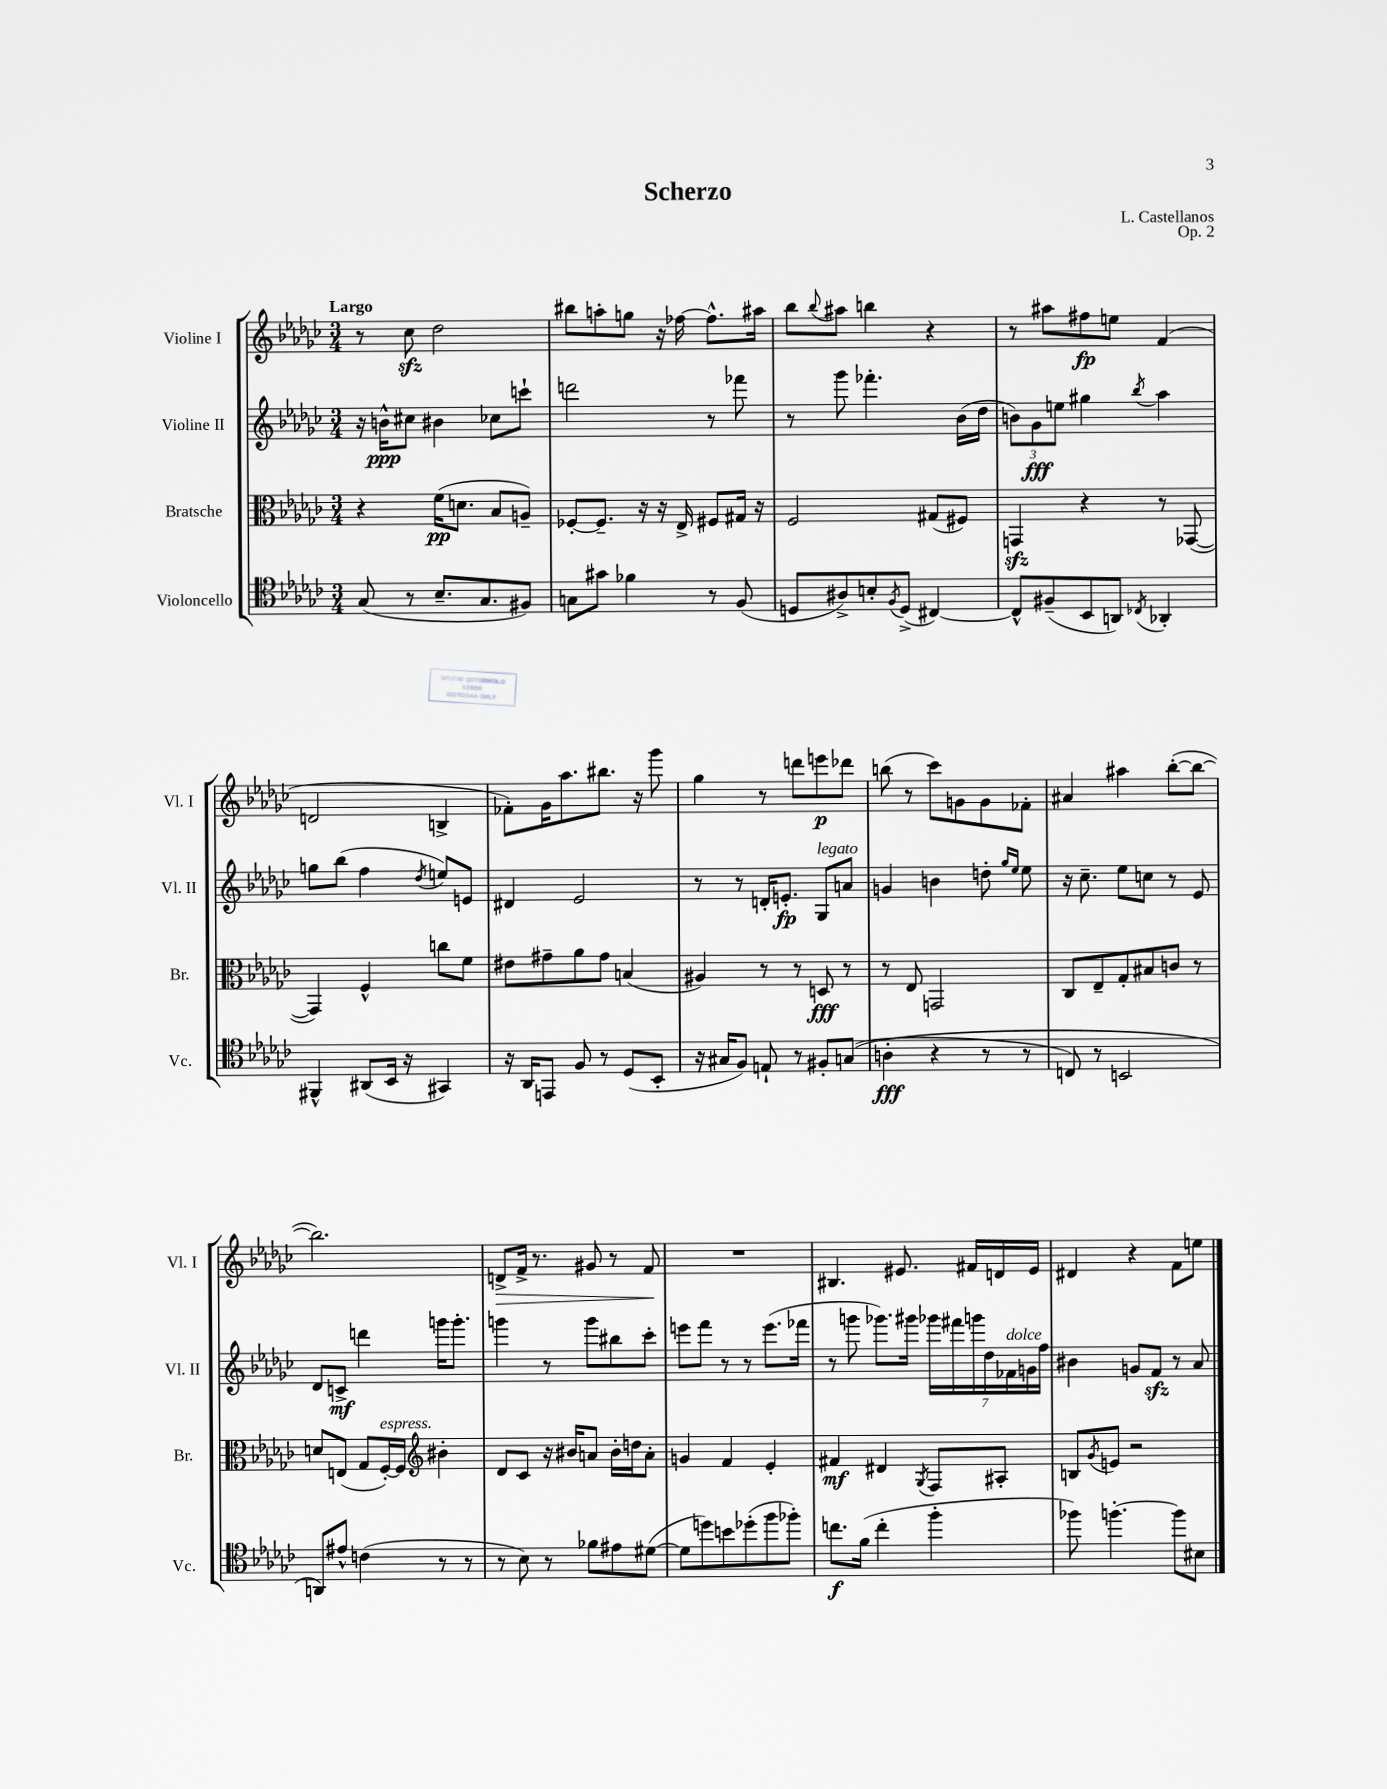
\header { title = "Scherzo" composer = "L. Castellanos" opus = "Op. 2" }
<<
\new StaffGroup <<
\new Staff = "s0" \with { instrumentName = "Violine I" shortInstrumentName = "Vl. I" } {
    \clef treble \key ges \major \numericTimeSignature \time 3/4 \tempo "Largo"
    r8 ces''8\sfz des''2 |
    bis''8 a''8-. g''8 r16 fes''16~ fes''8.-^ ais''16 |
    bes''8 \appoggiatura { bes''8 } ais''8 b''4 r4 |
    r8 ais''8 fis''8\fp e''8 f'4( |
    d'2 b4-> |
    fes'8-.) ges'16 aes''8. bis''8. r16 ges'''8 |
    ges''4 r8 d'''8 e'''8\p des'''8 |
    b''8( r8 ces'''8) g'8 g'8 fes'8-. |
    ais'4 ais''4 bes''8~-.( bes''8~ |
    bes''2.) |
    d'8->\> f'16-> r8. gis'8 r8 f'8\! |
    R2. |
    bis4. eis'8. fis'16 d'16 eis'16 |
    dis'4 r4 f'8 e''8 \bar "|." |
}
\new Staff = "s1" \with { instrumentName = "Violine II" shortInstrumentName = "Vl. II" } {
    \clef treble \key ges \major \numericTimeSignature \time 3/4
    r16 b'16-^\ppp cis''8 bis'4 ces''8 c'''8-! |
    d'''2 r8 fes'''8 |
    r8 ges'''8 fes'''4.-. bes'16( des''16 |
    \tuplet 3/2 { b'8) ges'8\fff e''8 } gis''4 \acciaccatura { bes''8 } aes''4 |
    g''8 bes''8( f''4 \acciaccatura { des''8 } e''8) e'8 |
    dis'4 ees'2 |
    r8 r8 d'16-. e'8.-.\fp ges8^\markup { \italic "legato" } a'8 |
    g'4 b'4 d''8-. \grace { ges''16 ees''16 } ees''8 |
    r16 ces''8.-- ees''8 c''8 r8 ees'8 |
    des'8 c'8->\mf d'''4 g'''16 g'''8.-. |
    g'''4 r8 g'''8 bis''8 ces'''8-. |
    e'''8 f'''8 r8 r8 e'''8.( fes'''16 |
    r8 g'''8 ges'''8.) gis'''16 \tuplet 7/4 { ges'''16 fis'''16 g'''16 des''16 fes'16^\markup { \italic "dolce" } g'16 f''16 } |
    bis'4 g'8 f'8\sfz r8 aes'8 \bar "|." |
}
\new Staff = "s2" \with { instrumentName = "Bratsche" shortInstrumentName = "Br." } {
    \clef alto \key ges \major \numericTimeSignature \time 3/4
    r4 f'16\pp( d'8. bes8 a8--) |
    fes8~-. fes8.-- r16 r16 ees16-> fis8 gis16 r16 |
    f2 gis8( fis8) |
    g,4\sfz r4 r8 ges,8~( |
    ges,4) f4-^ c''8 f'8 |
    eis'8 gis'8-- aes'8 gis'8 b4( |
    ais4) r8 r8 d8\fff r8 |
    r8 ees8 g,2 |
    ces8 ees8-- ges8-. bis8 c'8 r8 |
    d'8 e8( ges8 f16~-.^\markup { \italic "espress." }) f16 \clef treble bis'4-. |
    des'8 ces'8 r16 bis'16 a'8 bis'16-. d''16 a'8-. |
    g'4 f'4 ees'4-. |
    fis'4\mf dis'4 \acciaccatura { ges8 } f8 ais8-. |
    b8 \acciaccatura { ges'8 } e'8 r2 \bar "|." |
}
\new Staff = "s3" \with { instrumentName = "Violoncello" shortInstrumentName = "Vc." } {
    \clef tenor \key ges \major \numericTimeSignature \time 3/4
    ges8( r8 bes8.-- ges8. fis8) |
    g8 gis'8 fes'4 r8 f8( |
    d8 ais8->) b8-. \acciaccatura { f8 } d8->( cis4~) |
    cis8-^ fis8--( bes,8 a,8) \acciaccatura { ces8 } aes,4-. |
    fis,4-^ ais,8( bes,16 r16 gis,4) |
    r16 aes,16 e,8 f8 r8 des8( bes,8-. |
    r16 gis16 f8) e8-! r8 fis8-. g8(\( |
    a4-.\fff r4 r8 r8 |
    c8) r8 b,2 |
    a,8\) eis'8-^ c'4( r8 r8 |
    r8 bes8) r8 fes'8 eis'8 dis'8~( |
    dis'8 d''8) b'8 des''8-.( f''8 fes''8-.) |
    c''8.\f f'16( c''4-. f''4-. |
    fes''8) f''4.~-. f''8 bis8 \bar "|." |
}
>>
>>
\layout { \context { \Score \remove "Bar_number_engraver" } }
